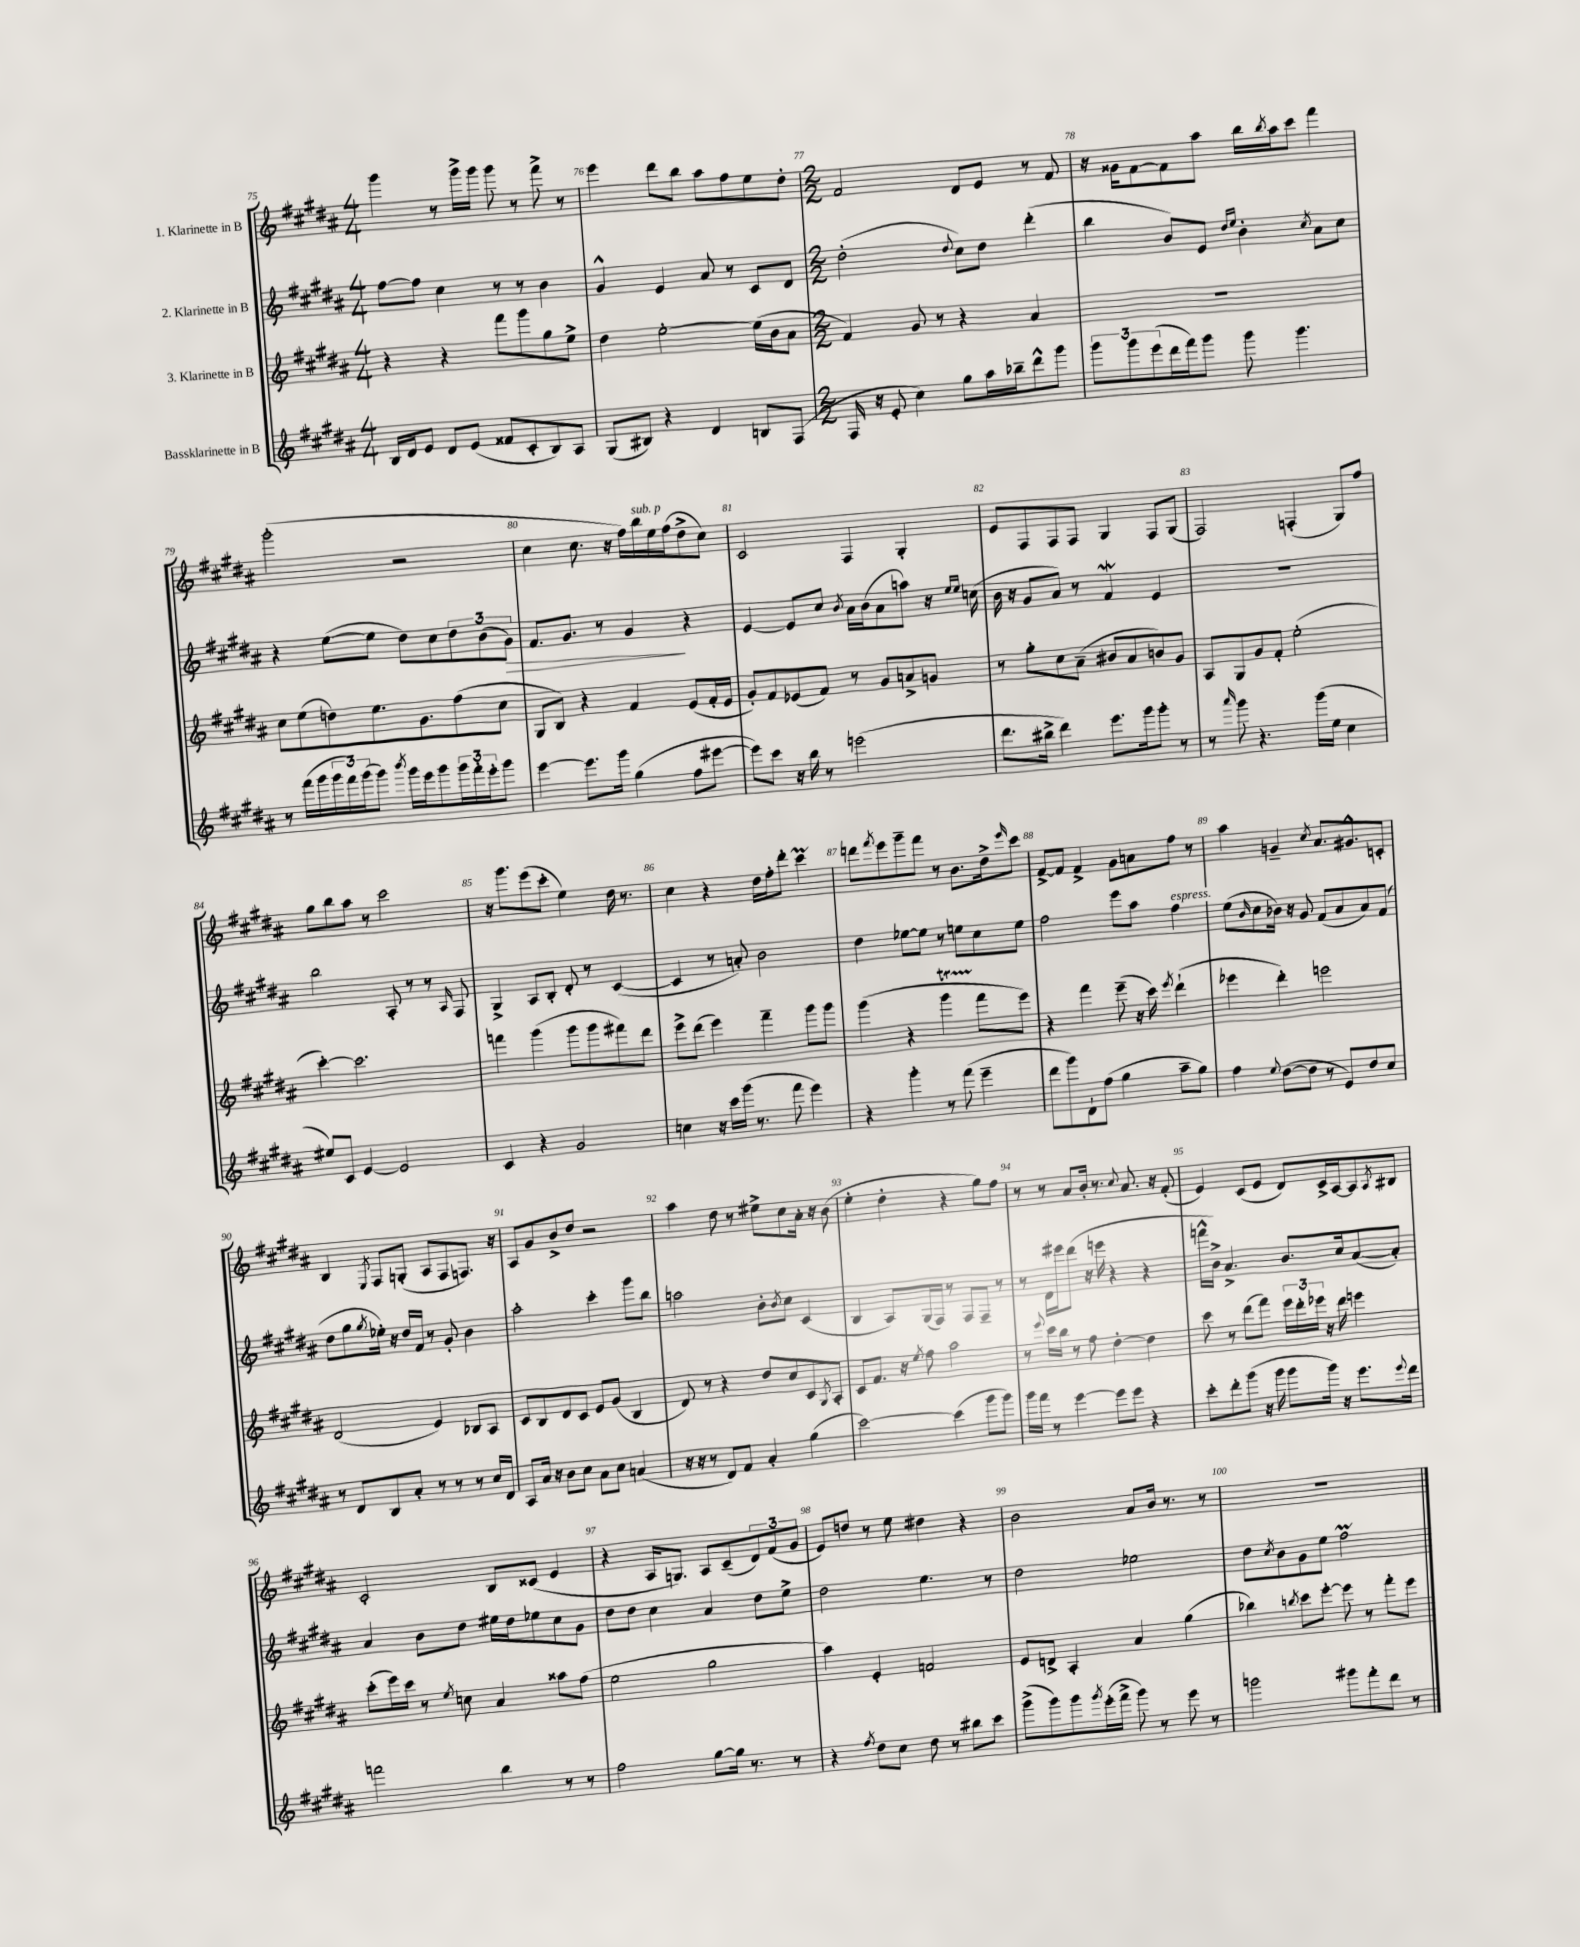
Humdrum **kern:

**kern	**kern	**kern	**kern
*staff4	*staff3	*staff2	*staff1
*clefG2	*clefG2	*clefG2	*clefG2
*k[f#c#g#d#a#]	*k[f#c#g#d#a#]	*k[f#c#g#d#a#]	*k[f#c#g#d#a#]
*M4/4	*M4/4	*M4/4	*M4/4
16B	4r	[8ff#	4ggg#
16d#	.	.	.
8e	.	8ff#]	.
8d#	4r	4cc#	8r
(8e	.	.	16ggg#^
.	.	.	16ggg#
8f##	8fff#	8r	8ggg#
8c#'	8ggg#	8r	8r
8B)	8gg#	4b	8fff#^
8A#	8ee^	.	8r
=	=	=	=
(8G#	4dd#	4g#^^	4eee
8B#)	.	.	.
4r	[2ee'	4e	8ddd#
.	.	.	8bb
4d#	.	8a#	8aa#
.	.	8r	8ff#
8B	(16ee]	8c#	8ee
.	16b	.	.
(8F#	8a#	8d#	8dd#'
=	=	=	=
*M2/2	*M2/2	*M2/2	*M2/2
16F#	4f#)	(2dd#'	2f#
16r	.	.	.
8e'	.	.	.
4cc#)	8g#	.	.
.	8r	.	.
.	.	8qqdd#	.
8gg#	4r	8cc#)	8d#
16aa#	.	8dd#	8e
16bb-~	.	.	.
8ddd#^^	4a#	(4ddd#'	8r
8ggg#	.	.	8f#
=	=	=	=
12ggg#	1r	4bb	16r
.	.	.	16g##
12ggg#	.	.	.
.	.	.	[8f#
(12eee	.	.	.
16ddd#	.	8b)	8f#]
16fff#)	.	.	.
8ggg#	.	8e	8aa#
.	.	16qqdd#	.
.	.	16qqee	.
8ggg#	.	4b'	16bb
.	.	.	8qbb
.	.	.	16aa#
4.ggg#	.	.	8ccc#
.	.	8qcc#	.
.	.	8a#	4fff#
.	.	8cc#	.
=	=	=	=
8r	8cc#	4r	(2ggg#'
(16fff#	(8ee	.	.
16ggg#	.	.	.
24ggg#	8dd)	([8ee	.
24fff#)	.	.	.
(24ggg#	.	.	.
8ggg#)	8.ee	8ee]	.
8qbbb	.	.	.
16ggg#	.	8dd#)	2r
16eee	8.g#	.	.
8ggg#	.	8cc#	.
24ggg#	(8ff#	12dd#	.
24fff#'	.	.	.
24eee'	.	(12b	.
8ggg#	8cc#	.	.
.	.	12g#)	.
=	=	=	=
[4eee	8G#	8.f#	4cc#
.	8B)	.	.
.	.	8.g#	.
8.eee]	4r	.	8.cc#
.	.	8r	.
16ggg#	.	.	16r
(4gg#	4f#	4g#	16ff#)
.	.	.	16bb
.	.	.	16ee
.	.	.	(16ff#
8ff#	(8e	4r	8dd#^
[8eee#	16f#'	.	8cc#)
.	16e	.	.
=	=	=	=
8eee#])	8g#')	[4e	2c#
8ccc#	8f#	.	.
16r	(8e-	8e]	.
16bb	.	.	.
8r	8f#)	8cc#	.
.	.	8qb	.
(2eee	8r	16a#	4F#
.	.	(16b	.
.	8g#	8a#	.
.	8a^	8aa)	4G#'
.	8g	16r	.
.	.	16qqee	.
.	.	16qqee	.
.	.	(16cc	.
=	=	=	=
8.ddd#	8r	16b	8e
.	.	16r	.
.	8gg#'	8g#	8F#
16bb#^	.	.	.
4ddd#)	8cc#	8a#)	8F#
.	(8a#~	8r	8F#
8.eee	8b#	4f#	4G#
.	8a#	.	.
16ggg#	.	.	.
8ggg#'	8b)	4e	8F#
8r	8g#	.	(8G#
=	=	=	=
8r	8A#	1r	2F#)
16qqaaa#	.	.	.
8ggg#	8G#	.	.
4.r	8g#	.	.
.	8f#'	.	.
.	(2ee'	.	(4F'
(16ggg#	.	.	.
16ee	.	.	.
4cc#	.	.	8G#)
.	.	.	8ff#
=	=	=	=
8ee#)	[4ccc#')	2bb	8gg#
8c#	.	.	8bb
[4e	2.ccc#]	.	8aa#
.	.	.	8r
2e]	.	8A#'	2ccc#
.	.	8r	.
.	.	8r	.
.	.	16qqA#	.
.	.	8F#	.
=	=	=	=
4c#	4fff	4G#^	16r
.	.	.	8.ggg#
4r	(4ggg#	8A#	(8eee
.	.	8B'	8ccc#'
2g#	8ggg#	8d#'	4ee)
.	8ggg#	8r	.
.	8fff#)	([4c#	16dd#
.	.	.	8.r
.	8ddd#	.	.
=	=	=	=
4cc	8eee^	4c#]	4cc#
.	(8ddd#	.	.
16r	4eee)	8r	4r
16ccc#	.	.	.
(16ggg#	.	8a')	.
8.r	.	.	.
.	4fff#~	2b	16dd#
.	.	.	16ff#'
8fff#	.	.	8ddd#'
4eee)	8ggg#	.	4ccc#
.	8ggg#	.	.
=	=	=	=
4r	(4ggg#	4dd#	8ddd
.	.	.	8qfff#
.	.	.	8eee
4ggg#'	4r	[8ee-	8ggg#~
.	.	8ee-]	8fff#
8r	4ggg#	8r	8r
(8fff#	.	8ee	8.b
4eee~	8fff#	8cc#	.
.	.	.	16dd#^
.	.	.	16qqeee
.	8eee)	8ee	8ccc#
=	=	=	=
8ddd#	4r	2ff#	[8f#^
8ggg#)	.	.	8f#]
8d#`	4fff#	.	4f#^
(8ff#	.	.	.
4gg#	(8eee~	8eee	8g#
.	16r	8aa#	8a
.	16ccc#)	.	.
.	8qeee	.	.
8aa#~	(4ddd#`	4ff#	8ff#
8gg#)	.	.	8r
=	=	=	=
4ff#	4eee-	(8ee	4aa#
.	.	16qqb	.
.	.	8cc#	.
8qqee	.	.	.
([8dd#	4ddd#')	16b-)	4g~
.	.	16r	.
8dd#]	.	8g#	.
.	.	.	8qcc#
8r	2eee	(8f#	8.a#
8e)	.	8a#	.
.	.	.	8.g#^^
8dd#	.	8a#)	.
8cc#	.	(8f#	8c'
=	=	=	=
8r	(2d#	8dd#	4B
8d#	.	8gg#	.
.	.	8qgg#	8qE
8B	.	16ee-')	8F#
.	.	16r	.
8a#'	.	16dd#	(8G'
.	.	16f#	.
8r	4e)	8r	8A#
8r	.	8g#'	8F#
8r	8B-	4b	8.F)
16cc#	8A#	.	.
16d#	.	.	16r
=	=	=	=
8A#	8c#	2aa#'	8A#
16a#	8B	.	8g#
16r	.	.	.
8b	8d#	.	8b^
8cc#	8c#	.	8dd#
8a#	8e	4ccc#'	2r
8cc#	(8g#	.	.
(4a	4B	8ggg#	.
.	.	8bb	.
=	=	=	=
16r	8d#)	2aa	4aa#
16r	.	.	.
8r	8r	.	.
8d#)	4r	.	8dd#
8f#	.	.	8r
4a#'	8dd#	8b'	8ee#^
.	.	8qb	.
.	8cc#	8cc#	8cc#
(4gg#	8c#	(4c#	16a#'
.	.	.	16r
.	8qG#	.	.
.	8A#'	.	(8b
=	=	=	=
[2ccc#)	8c#	4B	4ee'
.	8.f#	.	.
.	.	8A#)	4dd#'
.	16r	.	.
.	8qee	.	.
.	8ff#	(16G#	.
.	.	16F#)	.
(4ccc#]	2aa#	8r	4r
.	.	8F#	.
8ggg#	.	8F#~	8gg#)
8ggg#)	.	8r	8ff#
=	=	=	=
16ggg#	8r	8r	8r
16fff#	.	.	.
.	8qqeee	.	.
8r	16ccc#	16d#	8r
.	16bb	16eee#	.
[4eee	8r	(8ddd#	8a#
.	8ff#	16r	16b'
.	.	16eee	8.r
8eee]	[4dd#'	4r	.
.	.	.	8qqcc#
8eee	.	.	8.a#
4r	4dd#]	4r	.
.	.	.	16r
.	.	.	(8f#'
=	=	=	=
8ccc#'	8ccc#	16fff^^	4e)
.	.	16b^)	.
8ddd#'	8r	4.a#^	.
(8ggg#	(8ddd#	.	(8c#
16r	8fff#)	.	8e
16ggg#	.	.	.
8ggg#	24eee	8.b	8d#)
.	24ddd#'	.	.
.	24eee-	.	.
16ggg#)	16r	.	16c#^
16r	16ddd#	16cc#	[16A#
8.eee	4eee	([8a#	8A#]
.	.	.	8qA#
.	.	8a#'])	8B#
8qqeee	.	.	.
16ddd#	.	.	.
=	=	=	=
2fff	(8ccc#'	4a#	2c#'
.	16eee)	.	.
.	16ccc#	.	.
.	8r	8b	.
.	8qee	.	.
.	8cc	8dd#	.
4bb	4a#	16ee#	8B
.	.	16dd#	.
.	.	8ee-	(8c##
8r	8aa##	8cc#	4e
8r	(8ff#	8g#	.
=	=	=	=
2ff#	2ee	8dd#	4r
.	.	8dd#	.
.	.	4cc#	16A#
.	.	.	8.G)
[8gg#	2gg#	4a#	8A#
16gg#]	.	.	(8c#~
8.r	.	.	.
.	.	8dd#	12d#)
.	.	.	(12f#
8r	.	8ee^	.
.	.	.	12g#
=	=	=	=
4r	4aa#)	2dd#	8e)
.	.	.	8dd
8qff#	.	.	.
8dd#	4e'	.	8r
8cc#	.	.	8ee
8dd#	2f	4.ee	4dd#
8r	.	.	.
8bb#	.	.	4r
8ccc#	.	8r	.
=	=	=	=
(8ggg#^	8e	2dd#	2b
8ggg#)	8d^	.	.
8ggg#	4A#'	.	.
8qggg#	.	.	.
(16eee'	.	.	.
16fff#^	.	.	.
8ggg#)	4a#	2ee-	8a#
8r	.	.	16b
.	.	.	8.r
8eee	(4gg#	.	.
8r	.	.	8r
=	=	=	=
2ggg	4bb-)	8dd#	1r
.	.	8qcc#	.
.	.	8b	.
.	8qbb	.	.
.	8ccc#	8g#	.
.	[8eee'	8ee	.
8ggg#	8eee]	2ff#	.
8fff#'	8r	.	.
8ddd#	8fff#'	.	.
8r	8eee	.	.
==	==	==	==
*-	*-	*-	*-
